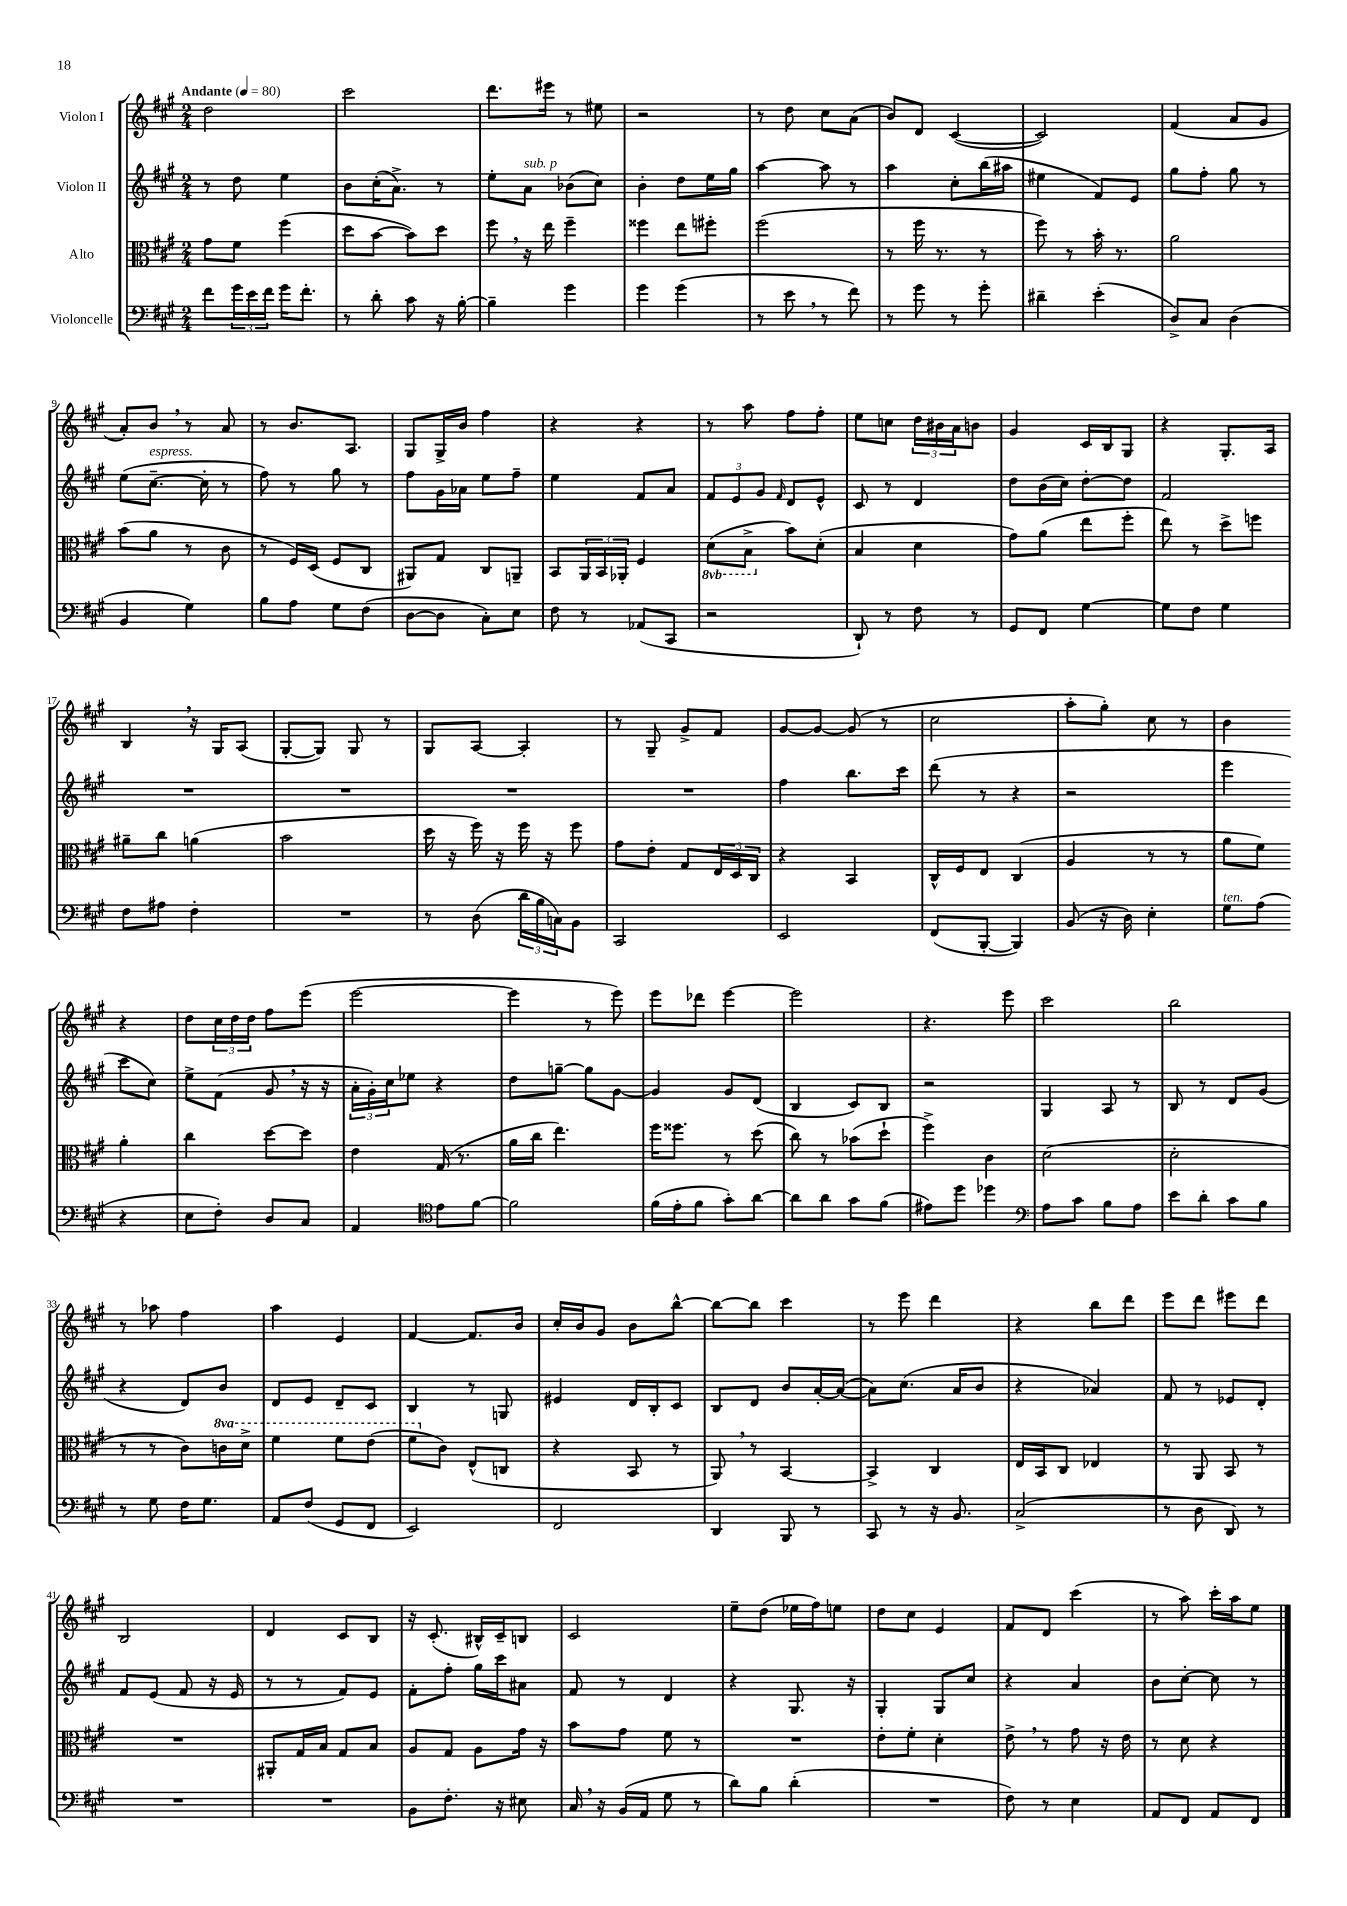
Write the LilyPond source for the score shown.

<<
\new StaffGroup <<
\new Staff = "s0" \with { instrumentName = "Violon I" } {
    \clef treble \key a \major \numericTimeSignature \time 2/4 \tempo "Andante" 4 = 80
    d''2 |
    cis'''2 |
    d'''8. eis'''16 r8 eis''8 |
    r2 |
    r8 d''8 cis''8 a'8( |
    b'8) d'8 cis'4~( |
    cis'2) |
    fis'4( a'8 gis'8 |
    a'8-.) b'8 \breathe r8 a'8 |
    r8 b'8. a8. |
    gis8 gis16-> b'16 fis''4 |
    r4 r4 |
    r8 a''8 fis''8 fis''8-. |
    e''8 c''8 \tuplet 3/2 { d''16 bis'16 a'16 } b'8 |
    gis'4 cis'16 b16 gis8 |
    r4 gis8.-. a16 |
    b4 \breathe r16 gis16 a8( |
    gis8~-. gis8) gis8 r8 |
    gis8 a8~ a4-. |
    r8 gis8-- gis'8-> fis'8 |
    gis'8~ gis'8~ gis'8( r8 |
    cis''2 |
    a''8-. gis''8-.) cis''8 r8 |
    b'4 r4 |
    d''8 \tuplet 3/2 { cis''16 d''16 d''16 } fis''8 e'''8( |
    e'''2~ |
    e'''4 r8 e'''8) |
    e'''8 des'''8 e'''4~ |
    e'''2 |
    r4. e'''8 |
    cis'''2 |
    b''2 |
    r8 aes''8 fis''4 |
    a''4 e'4 |
    fis'4~ fis'8. b'16 |
    cis''16-. b'16 gis'8 b'8 b''8~-^ |
    b''8~ b''8 cis'''4 |
    r8 e'''8 d'''4 |
    r4 b''8 d'''8 |
    e'''8 d'''8 eis'''8 d'''8 |
    b2 |
    d'4 cis'8 b8 |
    r16 cis'8.-.( bis16-^) cis'16-- b8 |
    cis'2 |
    e''8-- d''8( ees''16 fis''16) e''8 |
    d''8 cis''8 e'4 |
    fis'8 d'8 cis'''4( |
    r8 a''8) cis'''16-. a''16 e''8 \bar "|." |
}
\new Staff = "s1" \with { instrumentName = "Violon II" } {
    \clef treble \key a \major \numericTimeSignature \time 2/4
    r8 d''8 e''4 |
    b'8 cis''16-.( a'8.->) r8 |
    e''8-. a'8^\markup { \italic "sub. p" } bes'8( cis''8) |
    b'4-. d''8 e''16 gis''16 |
    a''4~ a''8 r8 |
    a''4 cis''8-. b''16( ais''16 |
    eis''4 fis'8) e'8 |
    gis''8 fis''8-. gis''8 r8 |
    e''8( cis''8.~--^\markup { \italic "espress." } cis''16-. r8 |
    fis''8) r8 gis''8 r8 |
    fis''8 gis'16 aes'16 e''8 fis''8-- |
    e''4 fis'8 a'8 |
    \tuplet 3/2 { fis'8 e'8 gis'8 } \grace { fis'16 } d'8 e'8-^ |
    cis'8 r8 d'4 |
    d''8 b'16( cis''16) d''8~-. d''8 |
    fis'2 |
    R2 |
    R2 |
    R2 |
    R2 |
    fis''4 b''8. cis'''16 |
    d'''8( r8 r4 |
    r2 |
    e'''4 cis'''8 cis''8) |
    e''8-> fis'8( gis'8 \breathe r16 r16 |
    \tuplet 3/2 { a'16-. gis'16-.) cis''16 } ees''8 r4 |
    d''8 g''8~-- g''8 gis'8~ |
    gis'4 gis'8 d'8( |
    b4 cis'8) b8 |
    r2 |
    gis4 a8 r8 |
    b8 r8 d'8 gis'8( |
    r4 d'8) b'8 |
    d'8 e'8 d'8-- cis'8 |
    b4 r8 g8 |
    eis'4 d'16 b16-. cis'8 |
    b8 d'8 b'8 a'16~-. a'16~( |
    a'8) cis''8.( a'16 b'8 |
    r4 aes'4) |
    fis'8 r8 ees'8 d'8-. |
    fis'8 e'8( fis'8 r16 e'16 |
    r8 r8 fis'8) e'8 |
    fis'8-. fis''8-. gis''16 cis'''16 ais'8 |
    fis'8 r8 d'4 |
    r4 gis8. r16 |
    gis4-. gis8 cis''8 |
    r4 a'4 |
    b'8 cis''8~-. cis''8 r8 \bar "|." |
}
\new Staff = "s2" \with { instrumentName = "Alto" } {
    \clef alto \key a \major \numericTimeSignature \time 2/4 \set Staff.ottavationMarkups = #ottavation-simple-ordinals
    gis'8 fis'8 fis''4( |
    d''8 b'8~ b'8) d''8 |
    fis''8 \breathe r16 e''16 fis''4-- |
    fisis''4 e''8 fis''8-. |
    fis''2( |
    r8 fis''16 r8. r8 |
    fis''8) r8 b'16-. r8. |
    a'2 |
    b'8( a'8 r8 cis'8 |
    r8 fis16) d16( fis8 cis8 |
    ais,8) gis8 cis8 a,8-- |
    b,8 \tuplet 3/2 { a,16 b,16 aes,16-. } fis4 |
    \ottava #-1 d8( b,8-> \ottava #0 b'8) d'8-.( |
    b4 d'4 |
    gis'8) a'8( e''8 fis''8-. |
    e''8) r8 d''8-> f''8 |
    ais'8-- cis''8 a'4( |
    b'2 |
    d''16 r16 fis''16) r16 fis''16 r16 fis''8 |
    gis'8 e'8-. gis8 \tuplet 3/2 { e16 d16 cis16 } |
    r4 b,4 |
    cis16-^ fis16 e8 cis4( |
    a4 r8 r8 |
    a'8 fis'8) a'4-. |
    cis''4 d''8~ d''8 |
    e'4 gis16( r8. |
    a'16 cis''16 e''4.) |
    fis''16 fisis''8. r8 d''8( |
    cis''8) r8 bes'8( d''8-! |
    fis''4->) cis'4 |
    d'2( |
    d'2-. |
    r8 r8 cis'8) \ottava #1 c''16 d''16-> |
    fis''4 fis''8 e''8( |
    fis''8 \ottava #0 cis'8) e8-^( c8 |
    r4 b,8 r8 |
    a,8) \breathe r8 b,4~ |
    b,4-> cis4 |
    e16 b,16 cis8 ees4 |
    r8 a,8 b,8 r8 |
    R2 |
    ais,8-. gis16 b16 gis8 b8 |
    a8 gis8 a8 gis'16 r16 |
    b'8 gis'8 fis'8 r8 |
    R2 |
    e'8-. fis'8-. d'4-. |
    e'8-> \breathe r8 gis'8 r16 e'16 |
    r8 d'8 r4 \bar "|." |
}
\new Staff = "s3" \with { instrumentName = "Violoncelle" } {
    \clef bass \key a \major \numericTimeSignature \time 2/4
    fis'8 \tuplet 3/2 { gis'16 e'16 fis'16 } gis'16 fis'8.-. |
    r8 d'8-. cis'8 r16 b16~-. |
    b4-- gis'4 |
    gis'4 gis'4( |
    r8 e'8 \breathe r8 fis'8) |
    r8 gis'8 r8 gis'8-. |
    dis'4-- e'4-.( |
    d8->) cis8 d4( |
    b,4 gis4) |
    b8 a8 gis8 fis8( |
    d8~ d8 cis8-.) e8 |
    fis8 r8 aes,8( cis,8 |
    r2 |
    d,8-!) r8 fis8 r8 |
    gis,8 fis,8 gis4~ |
    gis8 fis8 gis4 |
    fis8 ais8 fis4-. |
    R2 |
    r8 d8( \tuplet 3/2 { d'16 b16 c16) } b,8 |
    cis,2 |
    e,2 |
    fis,8( b,,8~-. b,,4) |
    b,8( r16 d16) e4-. |
    gis8^\markup { \italic "ten." } a8( r4 |
    e8 fis8-.) d8 cis8 |
    a,4 \clef tenor e'8 fis'8~ |
    fis'2 |
    fis'16( e'16-. fis'8 gis'8-.) a'8~ |
    a'8 a'8 gis'8 fis'8( |
    eis'8) d''8 des''4 |
    \clef bass a8 cis'8 b8 a8 |
    e'8 d'8-. cis'8 b8 |
    r8 gis8 fis16 gis8. |
    a,8 fis8( gis,8 fis,8 |
    e,2) |
    fis,2 |
    d,4 b,,8 r8 |
    cis,8 r8 r16 b,8. |
    cis2->( |
    r8 d8 d,8) r8 |
    R2 |
    R2 |
    b,8 fis8.-. r16 eis8 |
    cis16 \breathe r16 b,16( a,16 gis8 r8 |
    d'8) b8 d'4-.( |
    R2 |
    fis8) r8 e4 |
    a,8 fis,8 a,8 fis,8 \bar "|." |
}
>>
>>
